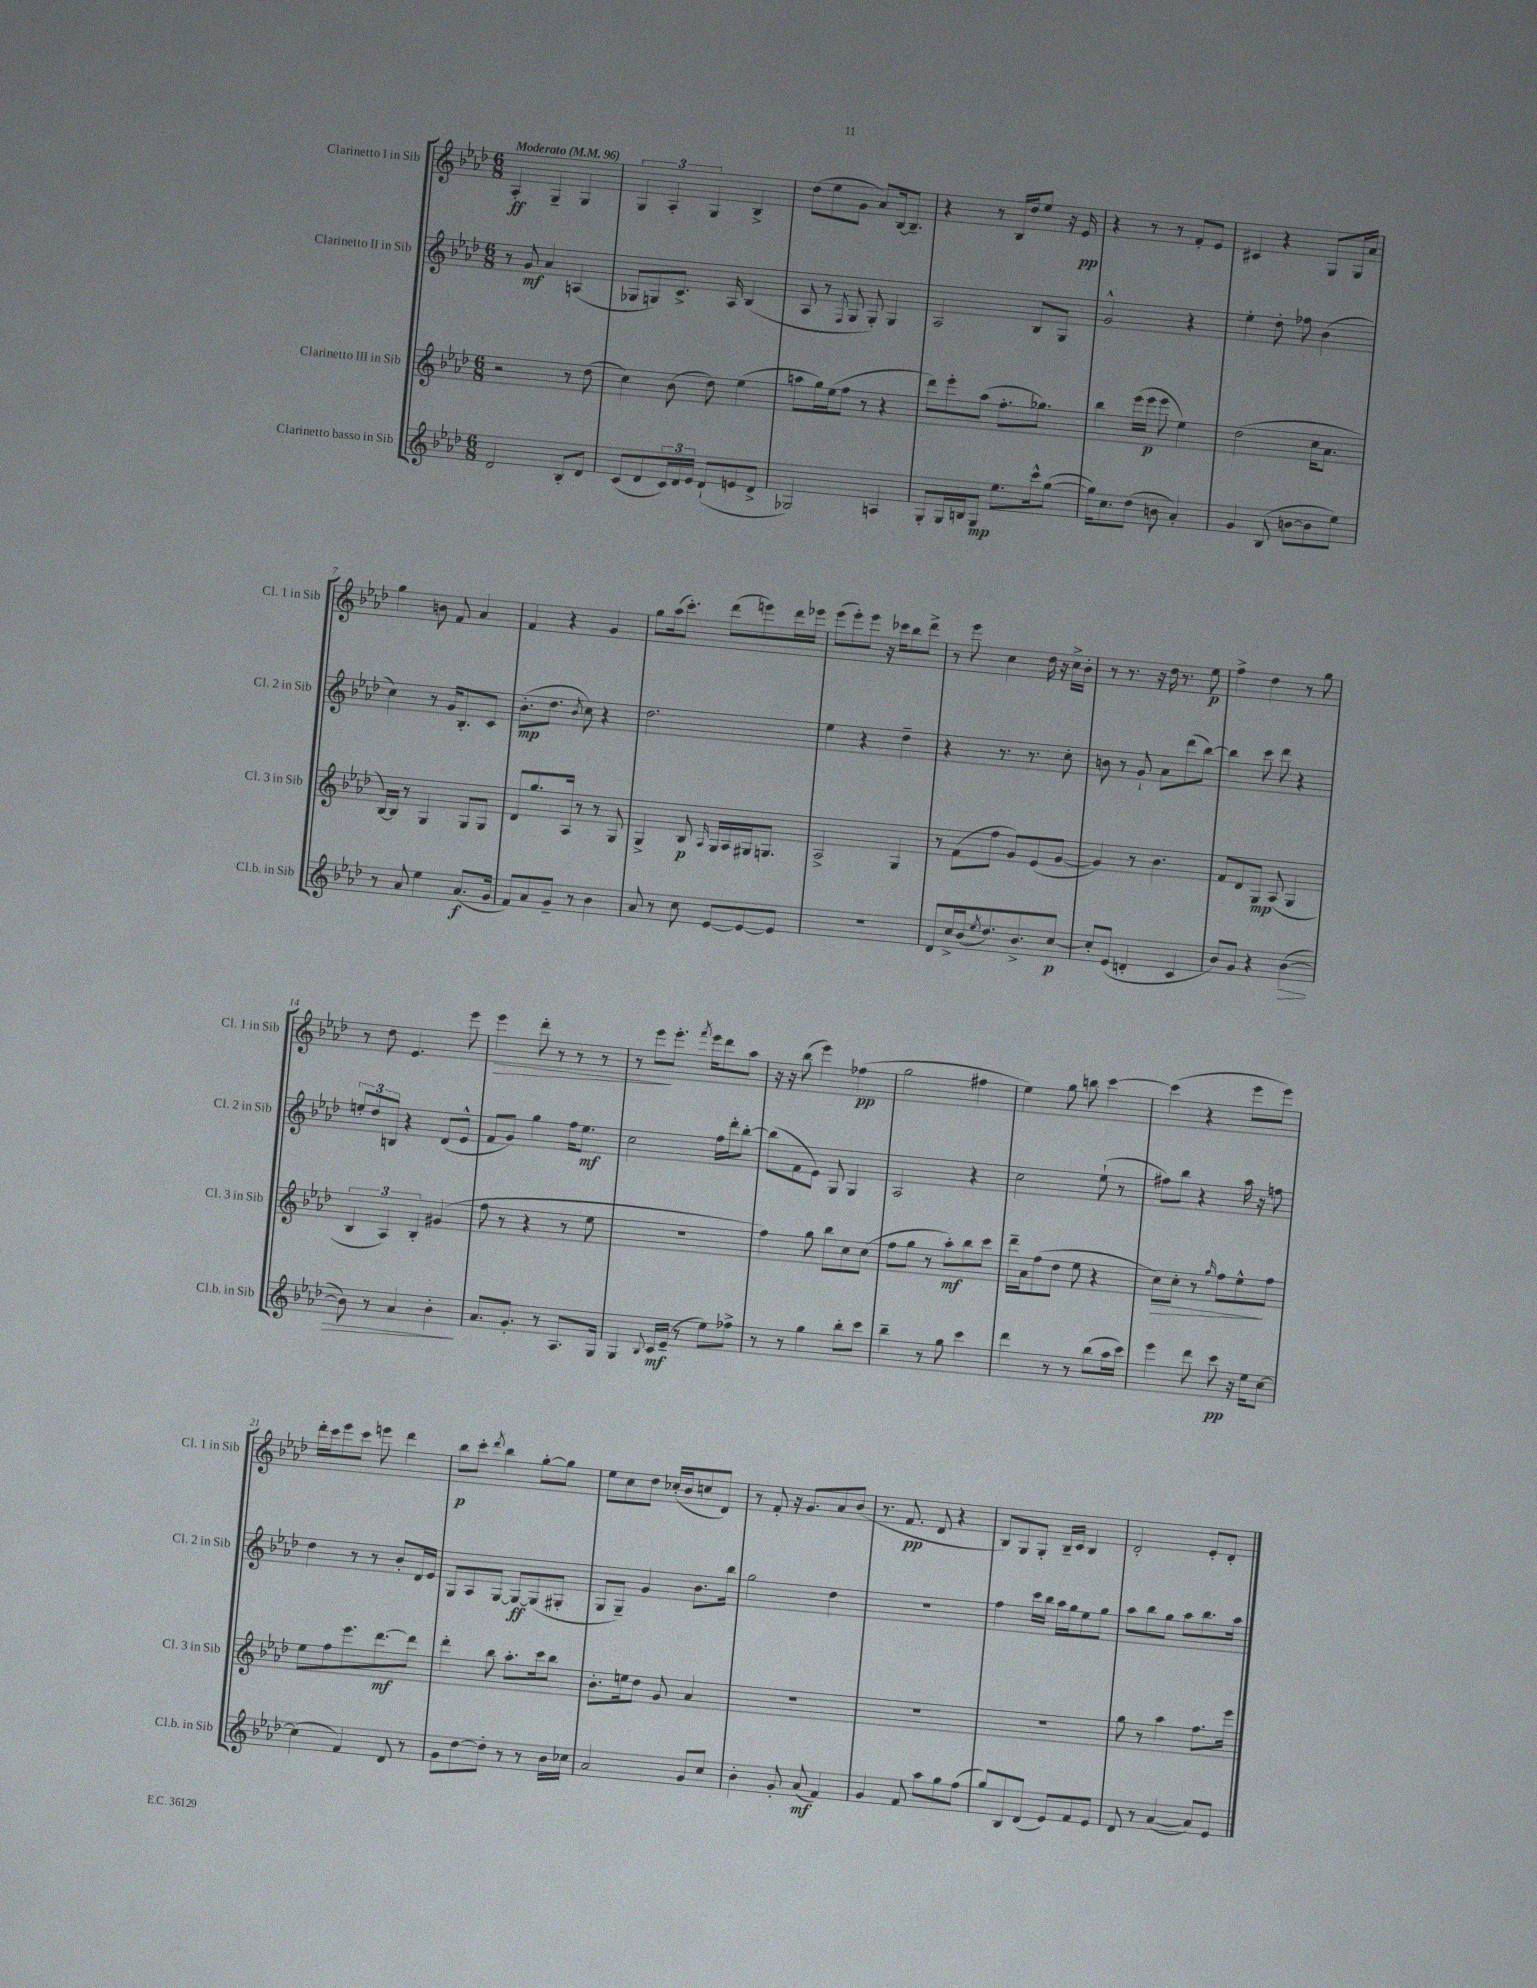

**kern	**kern	**kern	**kern
*staff4	*staff3	*staff2	*staff1
*clefG2	*clefG2	*clefG2	*clefG2
*k[b-e-a-d-]	*k[b-e-a-d-]	*k[b-e-a-d-]	*k[b-e-a-d-]
*M6/8	*M6/8	*M6/8	*M6/8
*MM96	*MM96	*MM96	*MM96
2d-	2r	8r	4A-'
.	.	8g	.
.	.	4a-	4G~
8B-'	8r	(4A	4G
8d-	(8dd-	.	.
=	=	=	=
(8c	4cc)	8G-	6G
8d-	.	8G)	.
.	.	.	6A-'
24c)	(8b-	8.c^	.
24d-	.	.	.
24e-	.	.	6G
(8d-`	8dd-)	.	.
.	.	16A-	.
8e	(4ee-	(4B-	4B-^
8d-^	.	.	.
=	=	=	=
2G-)	8aa	8A-	(8dd-
.	16gg)	8r	8ee-
.	(16ee-	.	.
.	.	8qF	.
.	8ff	8G	8g
.	8r	8G')	8a-)
4A	4r	4G	[16B-
.	.	.	8.B-~]
=	=	=	=
8G'	8ddd-)	2A-	4r
16G	8eee-'	.	.
16B	.	.	.
8G	(8aa-	.	8r
8.ee-	8.ff'	.	16B-
.	.	.	16dd-
.	.	8B-	8ee-
16ccc^^	8.gg-)	.	.
([8gg	.	8G	16r
.	.	.	16e-
=	=	=	=
16gg])	4bb-	2g^^	4r
8.cc	.	.	.
(8dd-	(16eee-	.	8r
.	16eee-	.	.
8b	8eee-	.	8r
4a-')	4ee-)	4r	8f'
.	.	.	8e-
=	=	=	=
4g	(2dd-	4ee-'	4c#
(8B-	.	8dd-'	4r
[8b	.	8ff-	.
8b]	16cc	(4b-	8G
.	8.a-	.	.
8ee-)	.	.	16G
.	.	.	16a-
=	=	=	=
8r	[16B-)	4cc)	4gg
.	16B-]	.	.
8a-	8r	.	.
4ee-	4G	8r	8b
.	.	16g	8f
.	.	8.B-'	.
(8.a-	8G	.	4a-
.	8G	8c	.
16g	.	.	.
=	=	=	=
8f)	8d-	(8.b-'	4f
8a-	8.gg	.	.
.	.	8.dd-	.
8g~	.	.	4r
.	16A-	.	.
.	.	8qb-	.
8r	8r	8cc)	.
4b-	8r	4r	4g
.	8G	.	.
=	=	=	=
8a-	4G^	2.dd-	8gg
8r	.	.	(16aa-
.	.	.	8.ccc')
8cc	8B-	.	.
.	16qqA-	.	.
[8e-	16G	.	(8ddd-
.	16A-	.	.
8e-_	16G#	.	8eee)
.	8.G	.	.
8e-]	.	.	16ddd-
.	.	.	16eee-
=	=	=	=
2.r	2A-^	4ee-	(8eee-
.	.	.	8eee-')
.	.	4r	8eee-
.	.	.	16r
.	.	.	16ccc-
.	4G	4dd-~	8bb-
.	.	.	8ddd-^
=	=	=	=
8d-	8r	4r	8r
16cc^	(8f	.	8eee-
(16b-	.	.	.
8qee-	.	.	.
8.dd-)	8ff	8.r	4cc
.	8g)	.	.
8.b-^	.	8.r	.
.	(8e-	.	16dd-
.	.	.	16r
[8cc	[8g	8cc'	16cc^
.	.	.	16b-'
=	=	=	=
8cc']	4g])	8b	8r
(8e-	.	8r	8.r
4d'	8r	8g`	.
.	.	.	16r
.	4.b-	8a-	16dd-
.	.	.	8.r
4c	.	(8ddd-	.
.	.	[8bb-)	8ee-
=	=	=	=
8b-)	8f	4bb-]	4ff^
8g	8d-	.	.
4r	8G	8ccc	4dd-
.	(8A-	8ddd-	.
([4b-	4G	4r	8r
.	.	.	8gg
=	=	=	=
8b-])	6B-	12ee'	8r
.	.	12dd-	.
8r	.	.	8dd-
.	6A-)	12B	.
4a-	.	4r	4.e-
.	6B-'	.	.
4b-'	(4g#	(8d-	.
.	.	8e-^^	8eee-
=	=	=	=
8.a-	8ff	8f	4eee-
.	8r	8g)	.
8.g'	.	.	.
.	4r	4gg	8ddd-'
8r	.	.	8r
8.A-	8r	16ff	8r
.	.	8.ee-	.
.	8ee-	.	8r
16G	.	.	.
=	=	=	=
4G	2.r	2cc	8r
.	.	.	8eee-
8qqB-	.	.	.
16c	.	.	8.eee-'
(16e-~	.	.	.
8r	.	.	.
.	.	.	8qfff
.	.	.	16eee-
8ee-)	.	16ff	8ddd-
.	.	16ddd-'	.
8ff-^	.	[8bb-'	8aa-
=	=	=	=
8r	4ff)	(8bb-]	16r
.	.	.	16r
8r	.	8f	(8bb-
4gg	8gg	8e-)	4eee-)
.	8bb-	8G	.
8bb-'	8cc	4G	(4ff-
8ccc	(8cc	.	.
=	=	=	=
4bb-~	8ff	2A-	2gg
.	8gg	.	.
8r	8r	.	.
8gg	8aa-')	.	.
4ccc	8bb-	4r	4ff#
.	8ccc	.	.
=	=	=	=
4ddd-	16ddd-~	2cc	4ee-)
.	16a-	.	.
.	(8ff	.	.
8r	8dd-	.	8gg
8r	8ee-	.	8bb
(8bb-	4r	(8ee-`	[4ccc
16aa-	.	8r	.
16ccc)	.	.	.
=	=	=	=
4eee-	8cc)	8ff#)	(4ccc]
.	8cc'	8bb-	.
8ddd-	8r	4r	4r
.	16qqgg	.	.
8ccc	8ff	.	.
16r	8ee-^^	16aa-	8eee-
16ee-	.	16r	.
[8cc	8ff	8ff	8eee-)
=	=	=	=
(4cc]	8ee-	4dd-	16ddd-'
.	.	.	16ccc
.	8ff	.	8eee-
4f)	8.eee-	8r	8ccc
.	.	8r	8eee
.	[8.ddd-	.	.
8d-	.	8b-'	4ddd-
8r	8ddd-]	16d-	.
.	.	16e-	.
=	=	=	=
8g	4ddd-'	8G	8bb-
[8dd-	.	8A-	8ccc'
.	.	.	8qddd-
8dd-']	8bb-	[8G	4bb-
8r	8.aa-'	8G_	.
8r	.	(8G]	[8gg'
.	16ccc	.	.
16b-	8bb-	8G#'	8gg]
16cc-	.	.	.
=	=	=	=
2a-	8.b-'	8G	8ee-
.	.	8G~)	8cc
.	16ee	.	.
.	8dd-	4g	8dd-
.	8g	.	(16cc-'
.	.	.	16b-
8g	4a-	8.b-	8cc
8cc	.	.	8d-)
.	.	16bb-	.
=	=	=	=
4b-'	2.r	2gg	8r
.	.	.	8f'
8g'	.	.	16r
.	.	.	8.g
(8a-	.	.	.
4f)	.	4dd-	8a-
.	.	.	(8b-
=	=	=	=
4g	2.r	2.r	8.r
.	.	.	8.f
8f	.	.	.
8aa-	.	.	8d-
8gg	.	.	4r
(8ff	.	.	.
=	=	=	=
8gg)	2.r	4ff	8B-)
8B-	.	.	8G
(8d-	.	16ccc	8G'
.	.	16bb-	.
8e-)	.	16aa-	16B-~
.	.	16gg	16c
8f	.	8ee-	4B-
8e-	.	8gg	.
=	=	=	=
8d-	8gg	8aa-	2d-'
8r	8r	8bb-	.
([4a-	4aa-	8gg	.
.	.	8aa-	.
8a-])	8.ff	8.bb-	8e-'
8e-	.	.	8d-'
.	16eee-	16aa-	.
==	==	==	==
*-	*-	*-	*-
